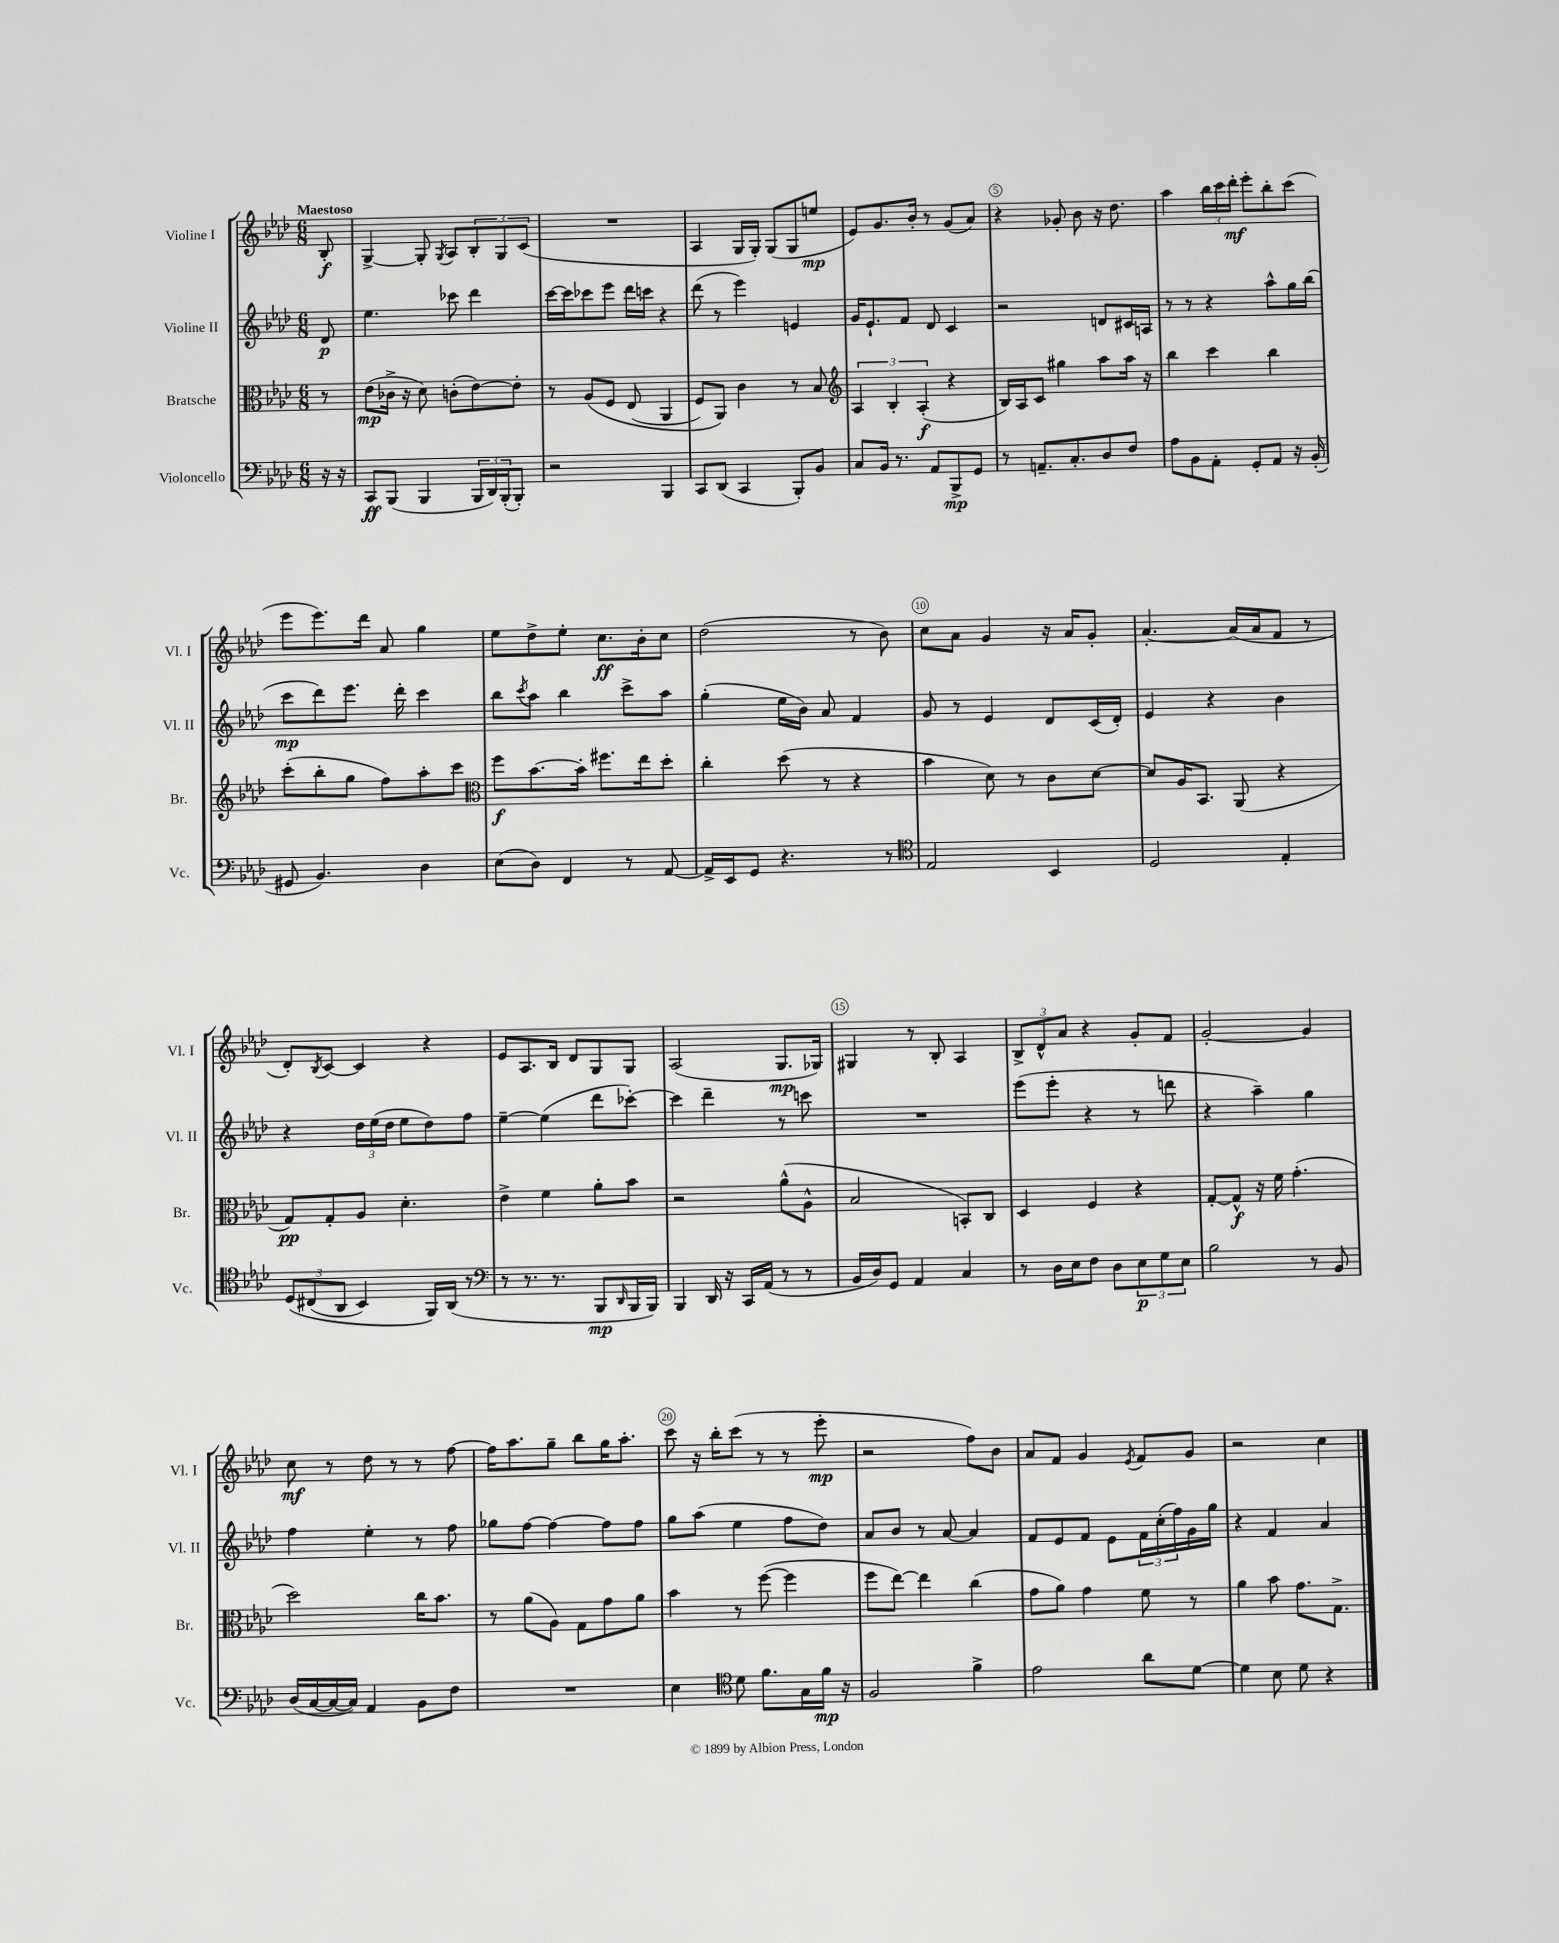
<<
\new StaffGroup <<
\new Staff = "s0" \with { instrumentName = "Violine I" shortInstrumentName = "Vl. I" } {
    \clef treble \key aes \major \numericTimeSignature \time 6/8 \partial 8 \tempo "Maestoso"
    bes8-.\f |
    g4~-> g8-. \acciaccatura { g8 } aes8 \tuplet 3/2 { bes8-. g8 c'8( } |
    R2. |
    aes4 g16 g16-.) g8( g8 e''8\mp |
    ees'8) g'8. bes'16-. r8 g'8( aes'8) |
    r4 ges'8-. bes'8 r16 des''8. |
    aes''4 \tuplet 3/2 { bes''16 c'''16 des'''16-.\mf } ees'''8-. bes''8-. c'''8( |
    ees'''8 ees'''8.) des'''16 aes'8 g''4 |
    ees''8 des''8-> ees''8-. c''8.\ff bes'16-. c''8 |
    des''2( r8 bes'8) |
    c''8 aes'8 g'4 r16 aes'16 g'8-. |
    aes'4.~-. aes'16( aes'16 f'8 r8 |
    des'8-.) \acciaccatura { bes8 } c'8~ c'4 r4 |
    ees'8 aes8. bes16 des'8 g8 g8 |
    aes2( g8.\mp ges16) |
    gis4 r8 bes8-. aes4 |
    \tuplet 3/2 { bes8-> des'8-^ aes'8 } r4 g'8-. f'8 |
    g'2~-. g'4 |
    c''8\mf r8 des''8 r8 r8 f''8~ |
    f''16 aes''8. g''8-- bes''8 g''16 aes''8.-. |
    c'''8 r16 bes''16-. c'''8( r8 r8 ees'''8-.\mp |
    r2 f''8) bes'8 |
    aes'8 f'8 g'4 \acciaccatura { ees'8 } f'8 g'8 |
    r2 c''4 \bar "|." |
}
\new Staff = "s1" \with { instrumentName = "Violine II" shortInstrumentName = "Vl. II" } {
    \clef treble \key aes \major \numericTimeSignature \time 6/8 \partial 8
    des'8\p |
    ees''4. ces'''8 des'''4 |
    c'''16~ c'''16 ces'''8 ees'''8 des'''16 c'''16 r4 |
    des'''8( r8 ees'''4) e'4 |
    g'16 ees'8.-! f'8 des'8 c'4 |
    r2 d'8 cis'16 a16 |
    r8 r8 r4 aes''8-^ g''16 bes''16( |
    c'''8\mp des'''8) ees'''8. des'''16-. c'''4 |
    bes''8 \acciaccatura { c'''8 } aes''8 bes''4 c'''8-> aes''8 |
    g''4-.( ees''16 bes'16) aes'8 f'4 |
    g'8 r8 ees'4 des'8 c'16( des'16-.) |
    ees'4 r4 bes'4 |
    r4 \tuplet 3/2 { des''16 ees''16( des''16 } ees''8 des''8) f''8 |
    ees''4~-- ees''4( des'''8 ces'''8~-.) |
    ces'''4 des'''4-- r8 c'''8 |
    R2. |
    ees'''8( ees'''8-. r4 r8 d'''8 |
    r4 aes''4--) g''4 |
    f''4 ees''4-. r8 f''8 |
    ges''8 f''8~ f''4~ f''8 f''8 |
    g''8 aes''8( ees''4 f''8 des''8) |
    aes'8 bes'8 r8 aes'8~ aes'4 |
    f'8 ees'8 f'8 ees'8 \tuplet 3/2 { f'16 c''16-.( f''16) } g'16 g''16 |
    r4 f'4 aes'4 \bar "|." |
}
\new Staff = "s2" \with { instrumentName = "Bratsche" shortInstrumentName = "Br." } {
    \clef alto \key aes \major \numericTimeSignature \time 6/8 \partial 8
    r8 |
    ees'8\mp( ces'16-> r16 des'8) c'8-.( ees'8~) ees'8-. |
    r8 aes8\( f8 ees8( aes,4 |
    f8) aes,8\) c'4 r8 bes8 |
    \clef treble \tuplet 3/2 { aes4 bes4-. aes4-.\f( } r4 |
    bes16) aes16 c'8 gis''4 aes''8 aes''16 r16 |
    bes''4 c'''4 bes''4 |
    c'''8-.( bes''8-. g''8 f''8) aes''8-. c'''8 |
    \clef alto f''8\f bes'8.~ bes'16-. fis''8. ees''16 des''8-. |
    c''4-. des''8( r8 r4 |
    bes'4 des'8) r8 c'8 des'8~ |
    des'8 aes16 bes,8. aes,8( r4 |
    g8\pp) g8-. aes8 des'4.-. |
    ees'4-> f'4 aes'8-. bes'8 |
    r2 aes'8-^( aes8-^ |
    bes2 b,8-.) c8 |
    des4 f4 r4 |
    g8~-. g8-^\f r16 f'16 g'4.-.( |
    des''2) c''16 bes'8. |
    r8 aes'8( aes8) g8 g'8 aes'8 |
    bes'4 r8 f''8~( f''4 |
    f''8 ees''8~) ees''4 c''4( |
    g'8 aes'8) g'4 f'8 r8 |
    aes'4 bes'8 g'8. g8.-> \bar "|." |
}
\new Staff = "s3" \with { instrumentName = "Violoncello" shortInstrumentName = "Vc." } {
    \clef bass \key aes \major \numericTimeSignature \time 6/8 \partial 8
    r16 r16 |
    c,8\ff bes,,8( bes,,4 \tuplet 3/2 { bes,,16 des,16) bes,,16-.( } bes,,8-.) |
    r2 bes,,4 |
    c,8 des,8( c,4 bes,,8-.) bes,8 |
    c8 bes,16 r8. aes,8 bes,,8->\mp g,8 |
    r8 a,8.-- c8.-. des8 f8 |
    aes8 bes,8 aes,8-. g,8-. aes,8 r16 bes,16-.( |
    gis,8 bes,4.) des4 |
    ees8( des8) f,4 r8 aes,8~ |
    aes,16-> ees,16 g,8 r4. r8 |
    \clef tenor ees2 bes,4 |
    des2 ees4-. |
    \tuplet 3/2 { des8\( cis8( aes,8 } bes,4) f,16\) aes,16( r8 |
    \clef bass r8 r8. r8. bes,,8\mp \grace { des,16 } bes,,16 bes,,16) |
    bes,,4 des,16 r16 c,16 aes,16( r8 r8 |
    bes,16 des16) g,8 aes,4 c4 |
    r8 des16 ees16 f8 des8 \tuplet 3/2 { ees8\p g8 ees8 } |
    bes2 r8 bes,8 |
    des16( c16~ c16~ c16) aes,4 bes,8 f8 |
    R2. |
    ees4 \clef tenor des'8 f'8. g16 f'16\mp r16 |
    f2 f'4-> |
    ees'2 aes'8 des'8~ |
    des'4 bes8 des'8 r4 \bar "|." |
}
>>
>>
\layout { \context { \Score \override BarNumber.break-visibility = ##(#f #t #t) barNumberVisibility = #(every-nth-bar-number-visible 5) \override BarNumber.stencil = #(make-stencil-circler 0.1 0.3 ly:text-interface::print) } }
